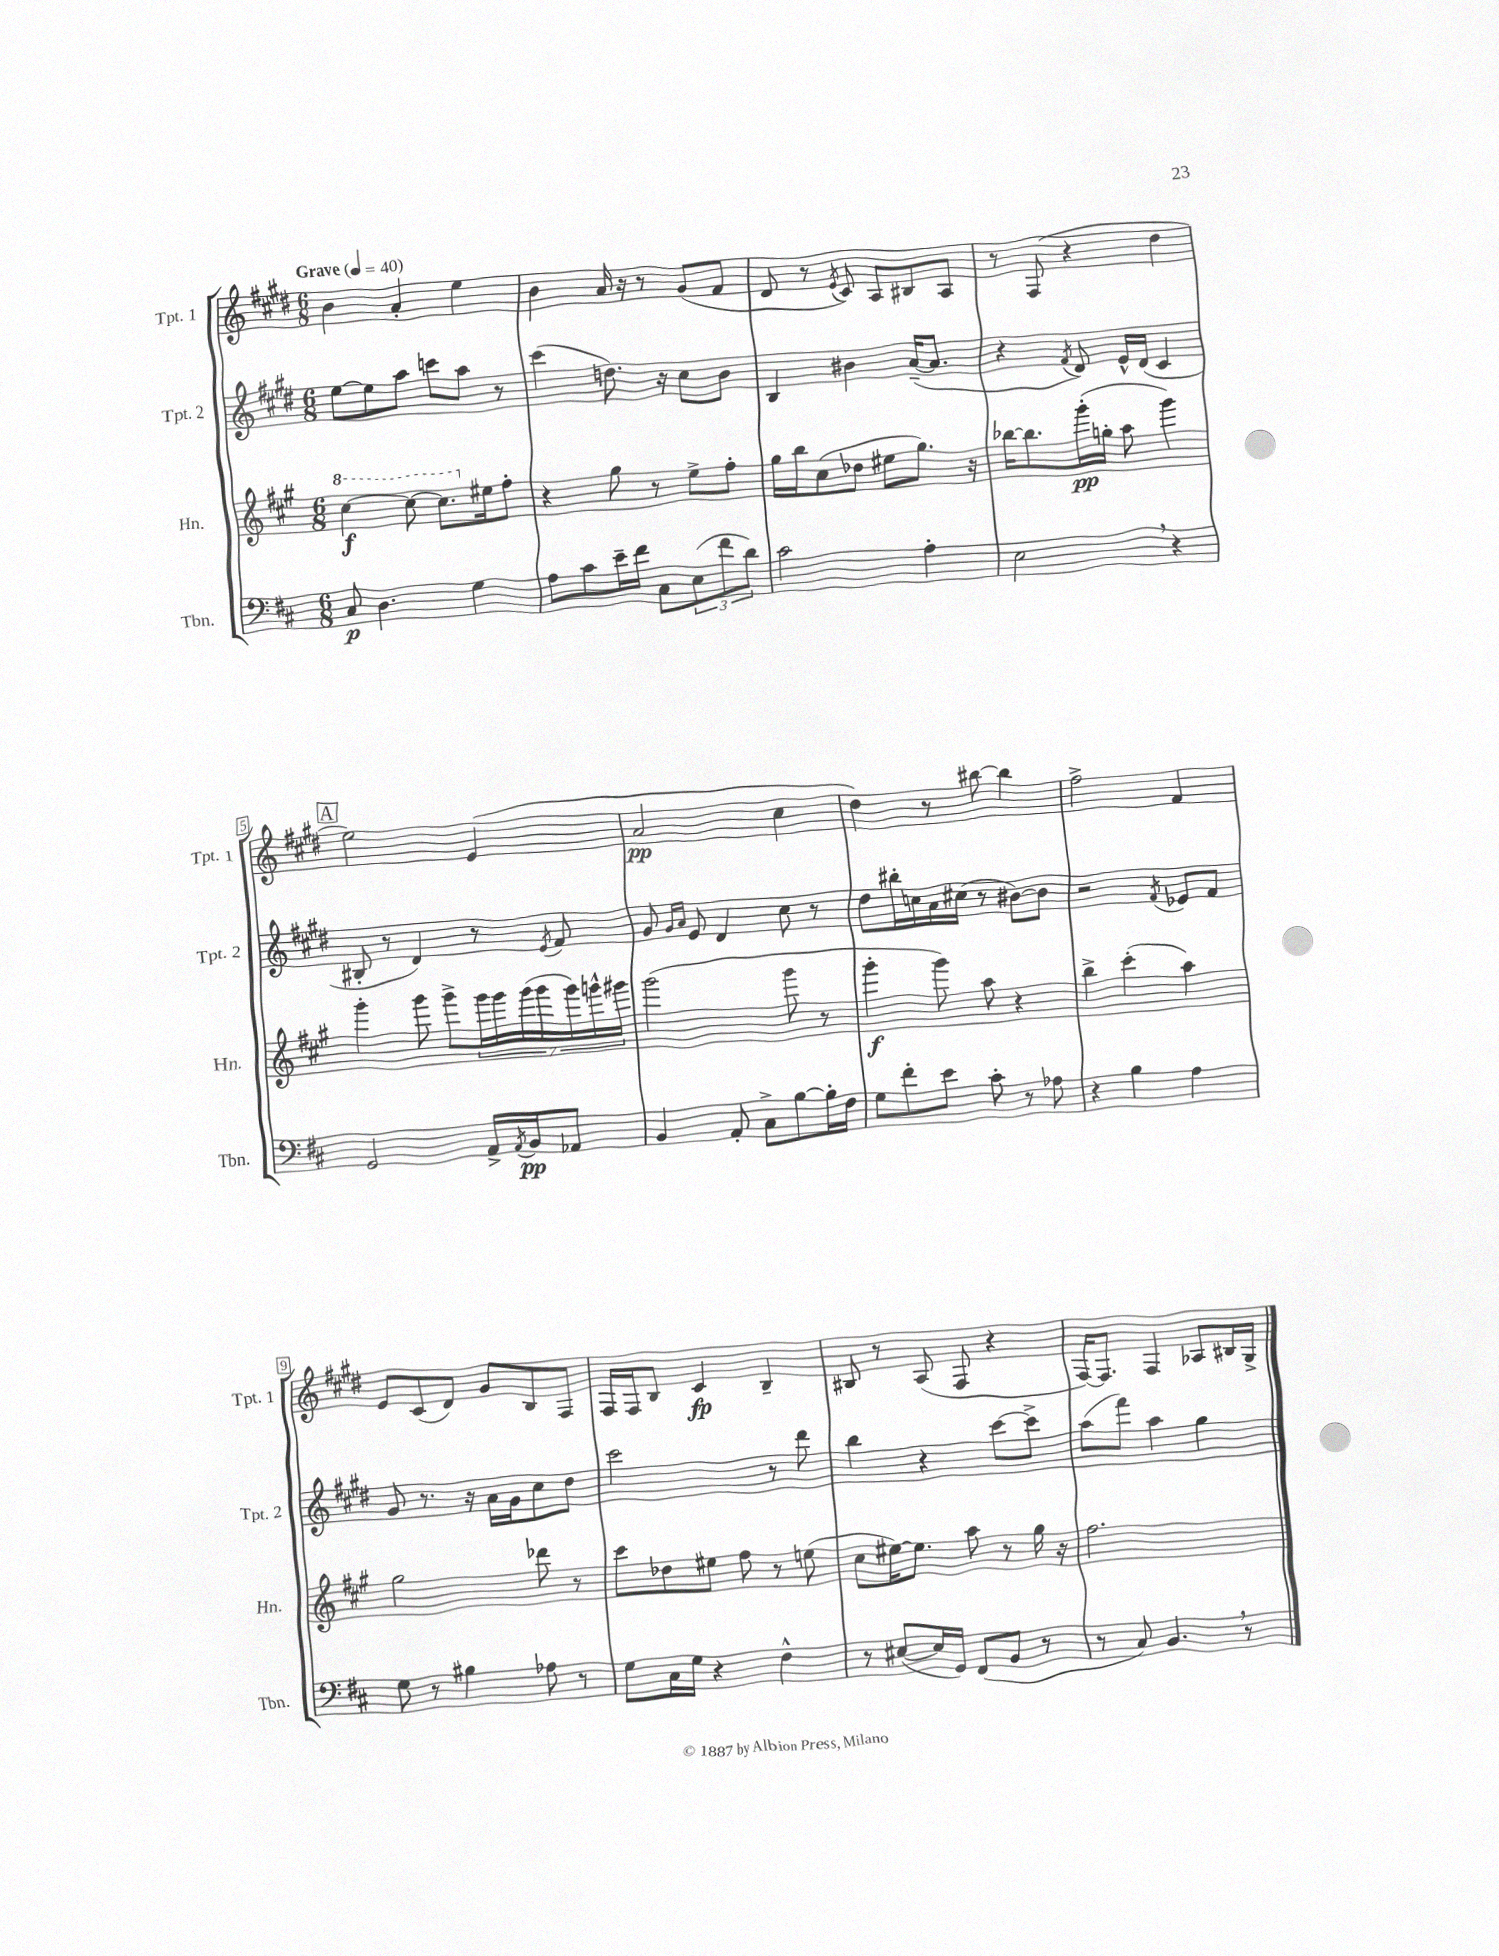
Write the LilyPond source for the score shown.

<<
\new StaffGroup <<
\new Staff = "s0" \with { instrumentName = "Tpt. 1" shortInstrumentName = "Tpt. 1" } {
    \clef treble \key e \major \numericTimeSignature \time 6/8 \tempo "Grave" 4 = 40
    b'4 a'4-. e''4 |
    b'4 a'16 r16 r8 gis'8( fis'8 |
    dis'8 r8 \acciaccatura { e'8 } cis'8) a8 bis8 a8 |
    r8 fis8( r4 dis''4 |
    \mark \markup { \box "A" } e''2) e'4( |
    a'2\pp cis''4 |
    dis''4) r8 bis''8~ bis''4 |
    fis''2-> fis'4 |
    e'8 cis'8( dis'8) gis'8 b8 fis8 |
    fis16 fis16 b8 cis'4\fp b4-- |
    bis8 r8 a8( fis8 r4 |
    fis16~) fis8. fis4 aes8 bis16 gis16-> \bar "|." |
}
\new Staff = "s1" \with { instrumentName = "Tpt. 2" shortInstrumentName = "Tpt. 2" } {
    \clef treble \key e \major \numericTimeSignature \time 6/8
    e''8~ e''8 a''8 c'''8 a''8 r8 |
    cis'''4( d''8.) r16 cis''8 b'8 |
    b4 bis'4 a'16~--( a'8. |
    r4 \acciaccatura { fis'8 } dis'8) e'16-^ dis'16( cis'4 |
    \mark \markup { \box "A" } bis8-. r8 dis'4) r8 \acciaccatura { e'8 } fis'8 |
    gis'8 \grace { gis'16 a'16 } e'8 dis'4 cis''8 r8 |
    dis''8 bis''16-. c''16 a'16 cis''16( r8 bis'8~) bis'8 |
    r2 \acciaccatura { fis'8 } ees'8 fis'8 |
    gis'8 r8. r16 a'16 gis'16 cis''8 dis''8 |
    cis'''2 r8 dis'''8 |
    b''4 r4 cis'''8~ cis'''8-> |
    a''8( fis'''8) a''4 gis''4 \bar "|." |
}
\new Staff = "s2" \with { instrumentName = "Hn." shortInstrumentName = "Hn." } {
    \clef treble \key a \major \numericTimeSignature \time 6/8
    \ottava #1 cis'''4~\f cis'''8~ cis'''8. \ottava #0 eis''16 fis''8-. |
    r4 gis''8 r8 e''8-> fis''8-. |
    gis''16 b''16 cis''8( des''8 eis''8 gis''8.) r16 |
    bes''16~ bes''8. gis'''16-.\pp( g''16-. a''8 gis'''4) |
    \mark \markup { \box "A" } gis'''4-. gis'''8 gis'''8-> \tuplet 7/4 { gis'''16 gis'''16 gis'''16( gis'''16 gis'''16) g'''16-^ gis'''16 } |
    gis'''2( gis'''8 r8 |
    gis'''4-.\f gis'''8) a''8 r4 |
    b''4-> cis'''4-.( a''4) |
    gis''2 des'''8 r8 |
    cis'''8 des''8 eis''8 fis''8 r8 e''8( |
    cis''8 eis''16~) eis''8. a''8 r8 gis''16 r16 |
    fis''2. \bar "|." |
}
\new Staff = "s3" \with { instrumentName = "Tbn." shortInstrumentName = "Tbn." } {
    \clef bass \key d \major \numericTimeSignature \time 6/8
    cis8\p d4. g4 |
    a8 cis'8 e'16-- fis'16 cis8 \tuplet 3/2 { e8( fis'8 d'8) } |
    cis'2 a4-. |
    e2 \breathe r4 |
    \mark \markup { \box "A" } g,2 a,16-> \acciaccatura { a,8 } b,16\pp aes,8 |
    b,4 a,8-. cis8-> b8~ b16-. fis16 |
    g8 fis'8-. e'8 cis'8-. r8 aes8 |
    r4 b4 a4 |
    g8 r8 bis4 aes8 r8 |
    g8 cis16 g16 r4 fis4-^ |
    r8 eis8~( eis16 g,16) fis,8( b,8 r8 |
    r8 cis8) b,4. \breathe r8 \bar "|." |
}
>>
>>
\layout { \context { \Score \override BarNumber.stencil = #(make-stencil-boxer 0.1 0.3 ly:text-interface::print) } }
